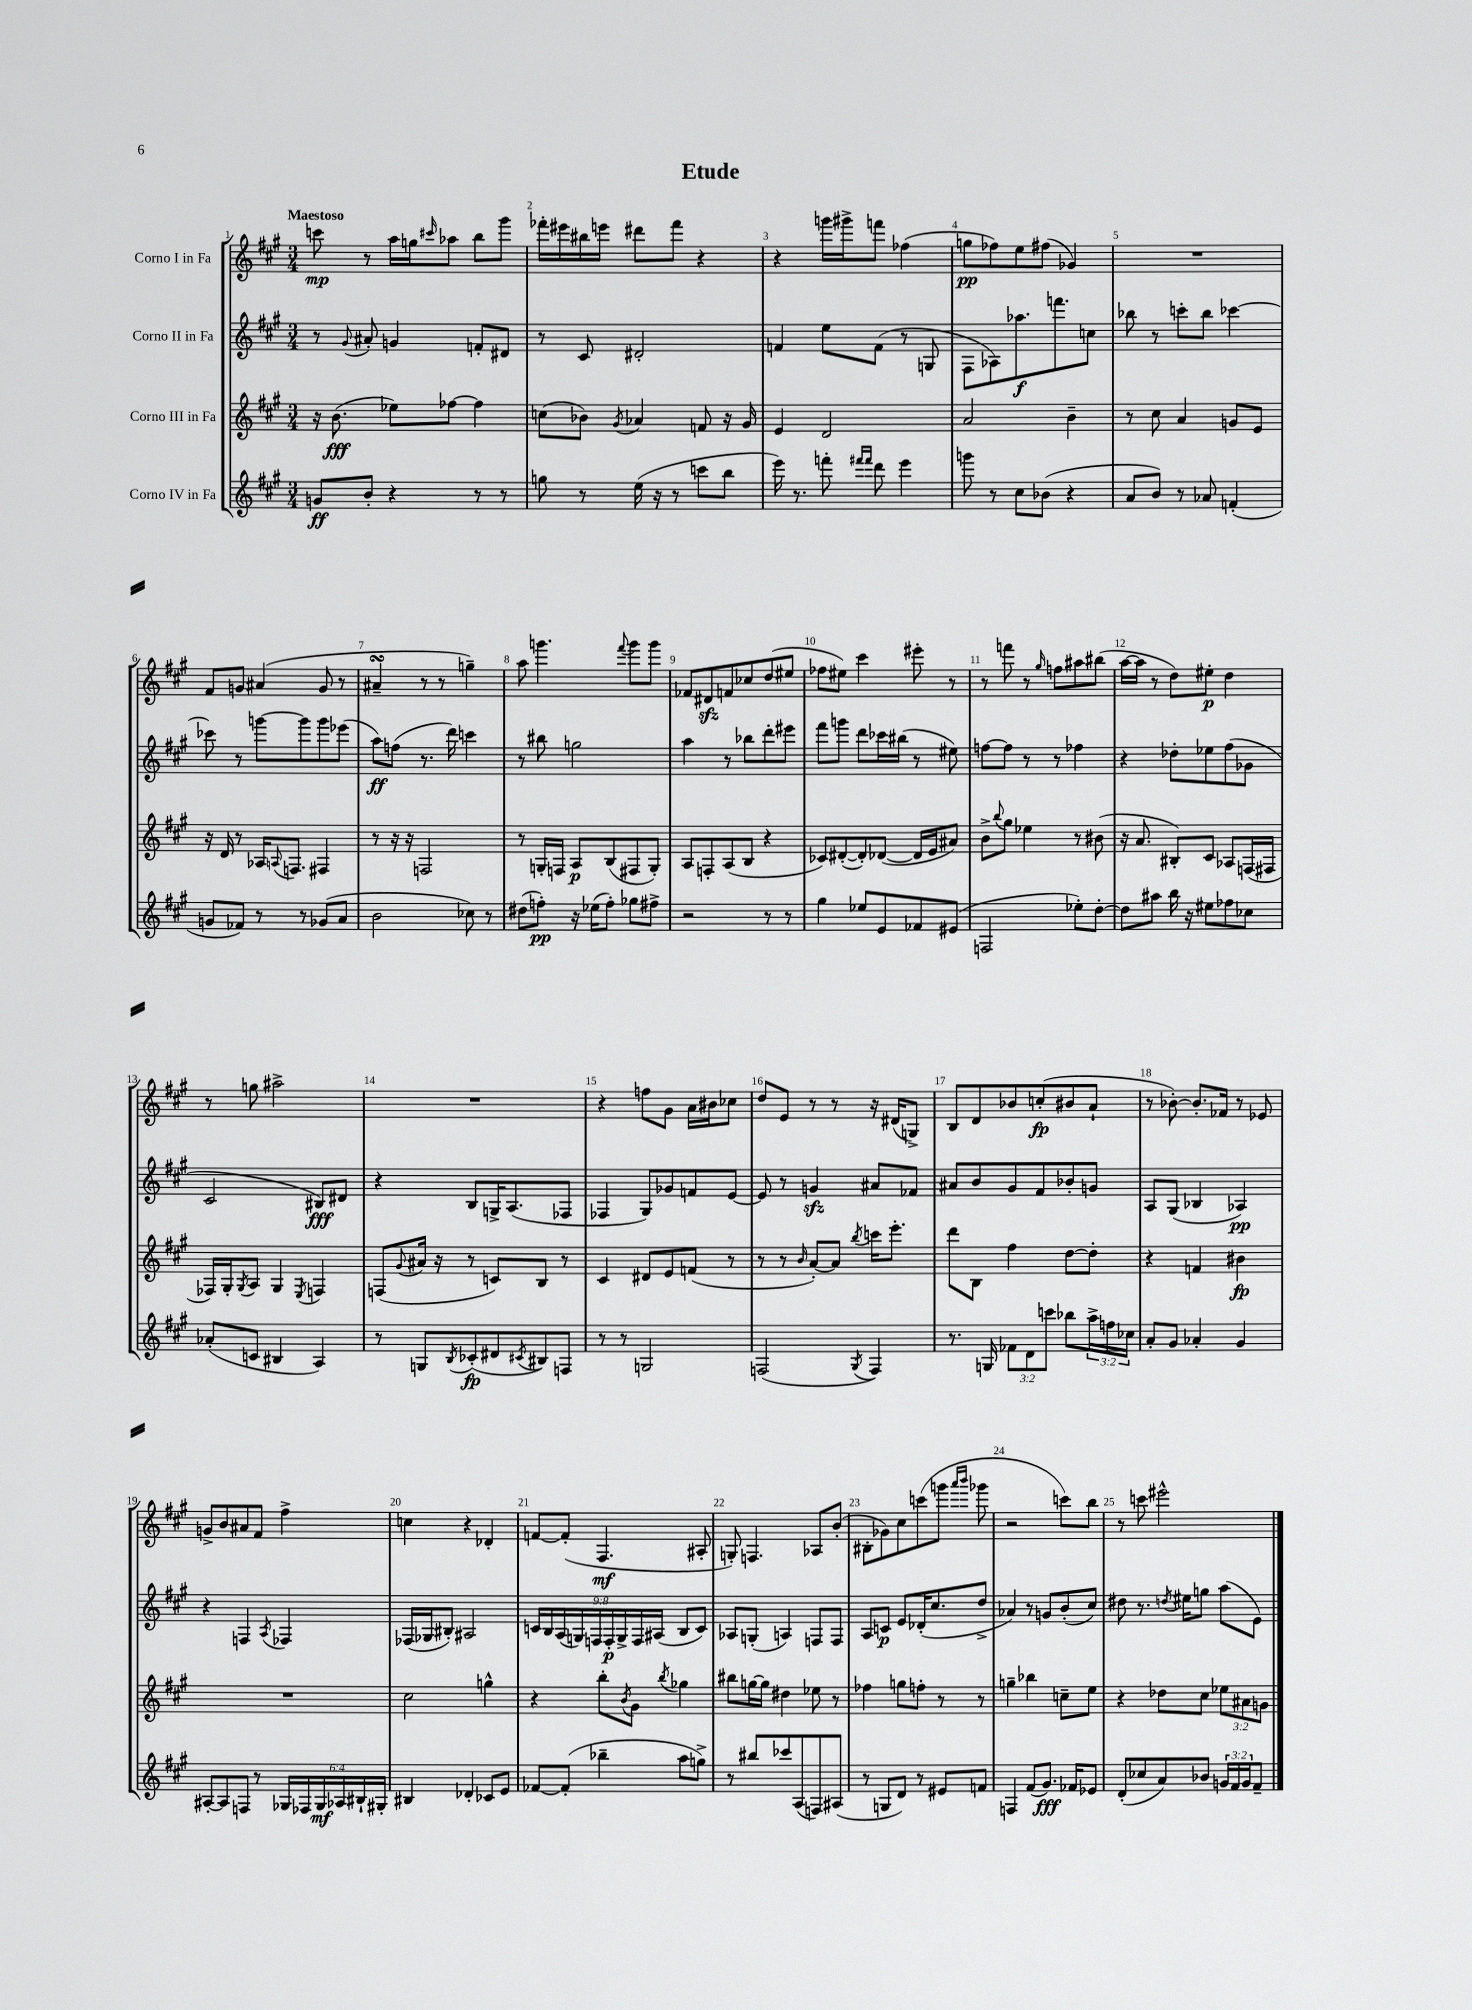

**kern	**kern	**kern	**kern
*staff4	*staff3	*staff2	*staff1
*clefG2	*clefG2	*clefG2	*clefG2
*k[f#c#g#]	*k[f#c#g#]	*k[f#c#g#]	*k[f#c#g#]
*M3/4	*M3/4	*M3/4	*M3/4
8g/L	16r	8r	8ccc\
.	(8.b\	.	.
.	.	8qqg#/	.
8b'/J	.	8a#'/	8r
4r	8ee-\L)	4g/	16aa\LL
.	.	.	16gg\J
.	.	.	16qqccc#/
.	[8ff-\J	.	8aa-\J
8r	4ff-\]	8f'/L	8bb\L
8r	.	8d#/J	8ggg#\J
=	=	=	=
8gg\	(8cc\L	8r	16fff-'\LL
.	.	.	16eee#\
8r	8b-\J)	8c#/	16bb#\
.	.	.	16eee\JJ
.	8qg#/	.	.
(16ee\	4a-/	2d#'/	8ddd#\L
16r	.	.	.
8r	.	.	8fff-\J
8ccc\L	8f/	.	4r
8bb\J	16r	.	.
.	16g#/	.	.
=	=	=	=
16eee\)	4e/	4f/	4r
8.r	.	.	.
8fff'\	2d/	8ee\L	16ggg\LL
.	.	.	16ggg#^\J
16qqfff#/LL	.	.	.
16qqfff#/JJ	.	.	.
8ddd\	.	(8f\J	8fff\J
4eee\	.	8r	(4ff-\
.	.	8G/	.
=	=	=	=
8ggg\	2a/	8F#\L	8gg\L
8r	.	8A-\)	8ff-\)
8cc#\L	.	8.aa-\	8ee\
(8b-\J	.	.	(8ff#\J
.	.	8.fff\	.
4r	4b~\	.	4g-/)
.	.	8cc\J	.
=	=	=	=
8a/L	8r	8bb-\	2.r
8b/J)	8cc#\	8r	.
8r	4a/	8ccc'\L	.
8a-/	.	8bb-\J	.
(4f'/	8g/L	[4ccc-\	.
.	8e/J	.	.
=	=	=	=
8g/L	16r	8ccc-\]	8f#/L
.	16d/	.	.
8f-/J)	8r	8r	8g/J
8r	16A-/LK	[8ggg\L	(4a#/
.	8qqA/	.	.
.	8.F/J	.	.
8r	.	8ggg\]	.
(8g-/L	4F#/	8ggg\	8g/
8a/J	.	(8eee-\J	8r
=	=	=	=
2b\	8r	8aa\L)	4a#~/
.	16r	(8ff\J	.
.	16r	.	.
.	2F/	8.r	8r
.	.	.	8r
.	.	16ddd\)	.
8cc-\)	.	4ccc\	4gg~\)
8r	.	.	.
=	=	=	=
(8dd#\L	8r	8r	8aa\
8ff'\J)	16G'/LL	8bb#\	4.ggg\
.	16F/JJ	.	.
16r	8A/L	2gg\	.
(16ee-\LK	.	.	.
8ff'\J)	(8B/	.	.
.	.	.	8qqfff#/
8gg-\L	8F#/	.	8ggg\L
8ff#^\J	8G'/J)	.	8ggg\J
=	=	=	=
2r	8A/L	4aa\	8f-/L
.	8F'/	.	8d#/
.	(8A/	8r	8f/
.	8B/J	8bb-\L	8cc-/
8r	4r	8ddd'\	(8dd/
8r	.	8eee#\J	8ee#/J
=	=	=	=
4gg#\	8c-/L)	8fff#\L	8ff-\L
.	([8d#'/	8ggg\J	8ee#\J)
8ee-/L	8d#'/])	8ddd\L	4ccc#\
8e/	([8d-/J	16ccc-\L	.
.	.	(16bb#\JJ	.
8f-/	16d-/]LL	8r	8eee#'\
.	16e/J	.	.
(8e#/J	8a#/J)	8ee#\)	8r
=	=	=	=
2F/	8b^\L	[8ff\L	8r
.	8qqbb/	.	.
.	8gg#\J	8ff\]J	8fff\
.	4ee-\	8r	8r
.	.	.	16qqgg#/
.	.	8r	8ff\L
8ee-'\L)	8r	4ff-\	8aa#\
[8dd'\J	(8b#\	.	(8bb#\J
=	=	=	=
8dd\]L	16r	4r	[16aa\LL
.	8.a/	.	16aa\]JJ
8aa#\J	.	.	8r
16bb\	8B#'/L)	8dd-'\L	8dd\L)
16r	.	.	.
8ee#\L	8c#/J	8ee-\	8ee#'\J
8ff-\	8A-/L	(8ff#\	4dd\
8cc-\J	(16F/L	8g-\J	.
.	16F#/JJ	.	.
=	=	=	=
(8a-'/L	16F-/LL)	2c#/	8r
.	16G#'/J	.	.
.	8qG#/	.	.
8c/J	8A/J	.	8gg\
4B#/	4G#/	.	2aa#^\
.	8qE/	.	.
4A/)	4F/	8B#/L)	.
.	.	8d#/J	.
=	=	=	=
8r	(8F/L	4r	2.r
.	8qqg#/	.	.
8G/L	16a#/Jk	.	.
.	16r	.	.
8qB/	.	.	.
(8c-'/	8r	8B/L	.
8d#/	8c/L)	16G^/K	.
.	.	(8.A/	.
8qc#/	.	.	.
8B#/)	8B/J	.	.
8F/J	8r	8F-/J	.
=	=	=	=
8r	4c#/	4F-/	4r
8r	.	.	.
2G/	8d#/L	8G#/L)	8ff\L
.	8e/	8g-/	8g#\J
.	(8f/J	8f/	16a\LL
.	.	.	16b#\J
.	8r	[8e/J	8cc-\J
=	=	=	=
(2F/	8r	8e/]	8dd/L
.	8r	8r	8e/J
.	16qqb/	.	.
.	[8a'/L)	4g/	8r
.	8a/]J	.	8r
8qG#/	8qbb/	.	.
4F/)	16ccc\LK	8a#/L	16r
.	8.eee'\J	.	(16d#/LK
.	.	8f-/J	8G^/J)
=	=	=	=
8.r	8ddd\L	8a#/L	8B/L
.	8B\J	8b/	8d/
16G/	.	.	.
12f-\L	4ff#\	8g#/	8b-/
12d\	.	.	.
.	.	8f#/	(8cc'/
12ccc\J	.	.	.
8bb-\L	[8dd\L	8b-'/	8b#/
24aa^\L	8dd'\]J	8g/J	8a`/J
24ff\	.	.	.
24cc-\JJ	.	.	.
=	=	=	=
8a'/L	4r	8A/L	8r
8g#/J	.	(8G#/J	[8b-'\)
4a-'/	4f/	4B-/	8.b-'/]L
.	.	.	16f-/Jk
4g#/	4b#\	4A-/)	8r
.	.	.	8e-/
=	=	=	=
[8A#'/L	2.r	4r	8g^/L
8A#/]	.	.	8b/
8F/J	.	4F/	8a#/
8r	.	.	8f#/J
.	.	8qA/	.
24G-/LL	.	4F-/	4ff#^\
24F-/	.	.	.
24G-/	.	.	.
24A-/	.	.	.
24B#`/	.	.	.
24G#'/JJ	.	.	.
=	=	=	=
4B#/	2cc#\	(16F-/LL	4cc\
.	.	16G-/J	.
.	.	8B#'/J)	.
4d-'/	.	2A#/	4r
8c-/L	4gg^^\	.	4d-'/
8e/J	.	.	.
=	=	=	=
[8f-/L	4r	18c/LL	[8f/L
.	.	18B/	.
.	.	(18A/	.
(8f-'/]J	.	.	(8f'/]J
.	.	18G/)	.
.	.	18F/	.
4bb-~\	8bb'\L	.	4.F#/
.	.	18F'/	.
.	.	18G^/	.
.	8qb/	.	.
.	8g#\J	.	.
.	.	18F/	.
.	.	(18A#/JJ	.
.	8qbb/	.	.
8aa\L	4gg-\	8B/L	.
8gg^\J)	.	8c/J)	8A#'/
=	=	=	=
8r	8bb#\L	8A-/L	8G'/)
8bb#/L	[16gg\L	(8G'/J	4.F/
.	16gg\]JJ	.	.
8ccc-/	4dd#\	4A/)	.
(8A/	.	.	.
8F/)	8ee-\	8F/L	8A-/L
(8A#/J	8r	8F/J	(8b'/J
=	=	=	=
8r	4ff-\	8A/L	8B#'\L
8G/L	.	8c/J	8g-\)
8d/J)	8gg\L	8e/L	8cc#\
8r	8ff'\J	(16d-'/K	(8ccc\
.	.	8.cc#/	.
8e#/L	8r	.	8ggg\J
.	.	.	16qqaaa/LL
.	.	.	16qqbbb/JJ
8f/J	8r	8dd^/J	8ggg-\
=	=	=	=
4F/	4gg~\	4a-/)	2r
(8f#/L	4bb-\	8r	.
8.g#/J)	.	8g/L	.
.	8cc~\L	(8b'/	8ccc\L)
16f-/LK	.	.	.
8e-/J	8ee\J	8cc#/J)	8bb\J
=	=	=	=
(8d'/L	4r	8dd#\	8r
8cc-/	.	8.r	8ccc\
8a/)	8dd-\L	.	2eee#^^\
.	.	8qdd/	.
.	.	16ee#\LK	.
8b-/J	8cc#\J	8gg\J	.
24g/LL	12ee-\L	(8aa\L	.
24f#/	.	.	.
24g/J	12a#\	.	.
8f#~/J	.	8e\J)	.
.	12g\J	.	.
==	==	==	==
*-	*-	*-	*-
